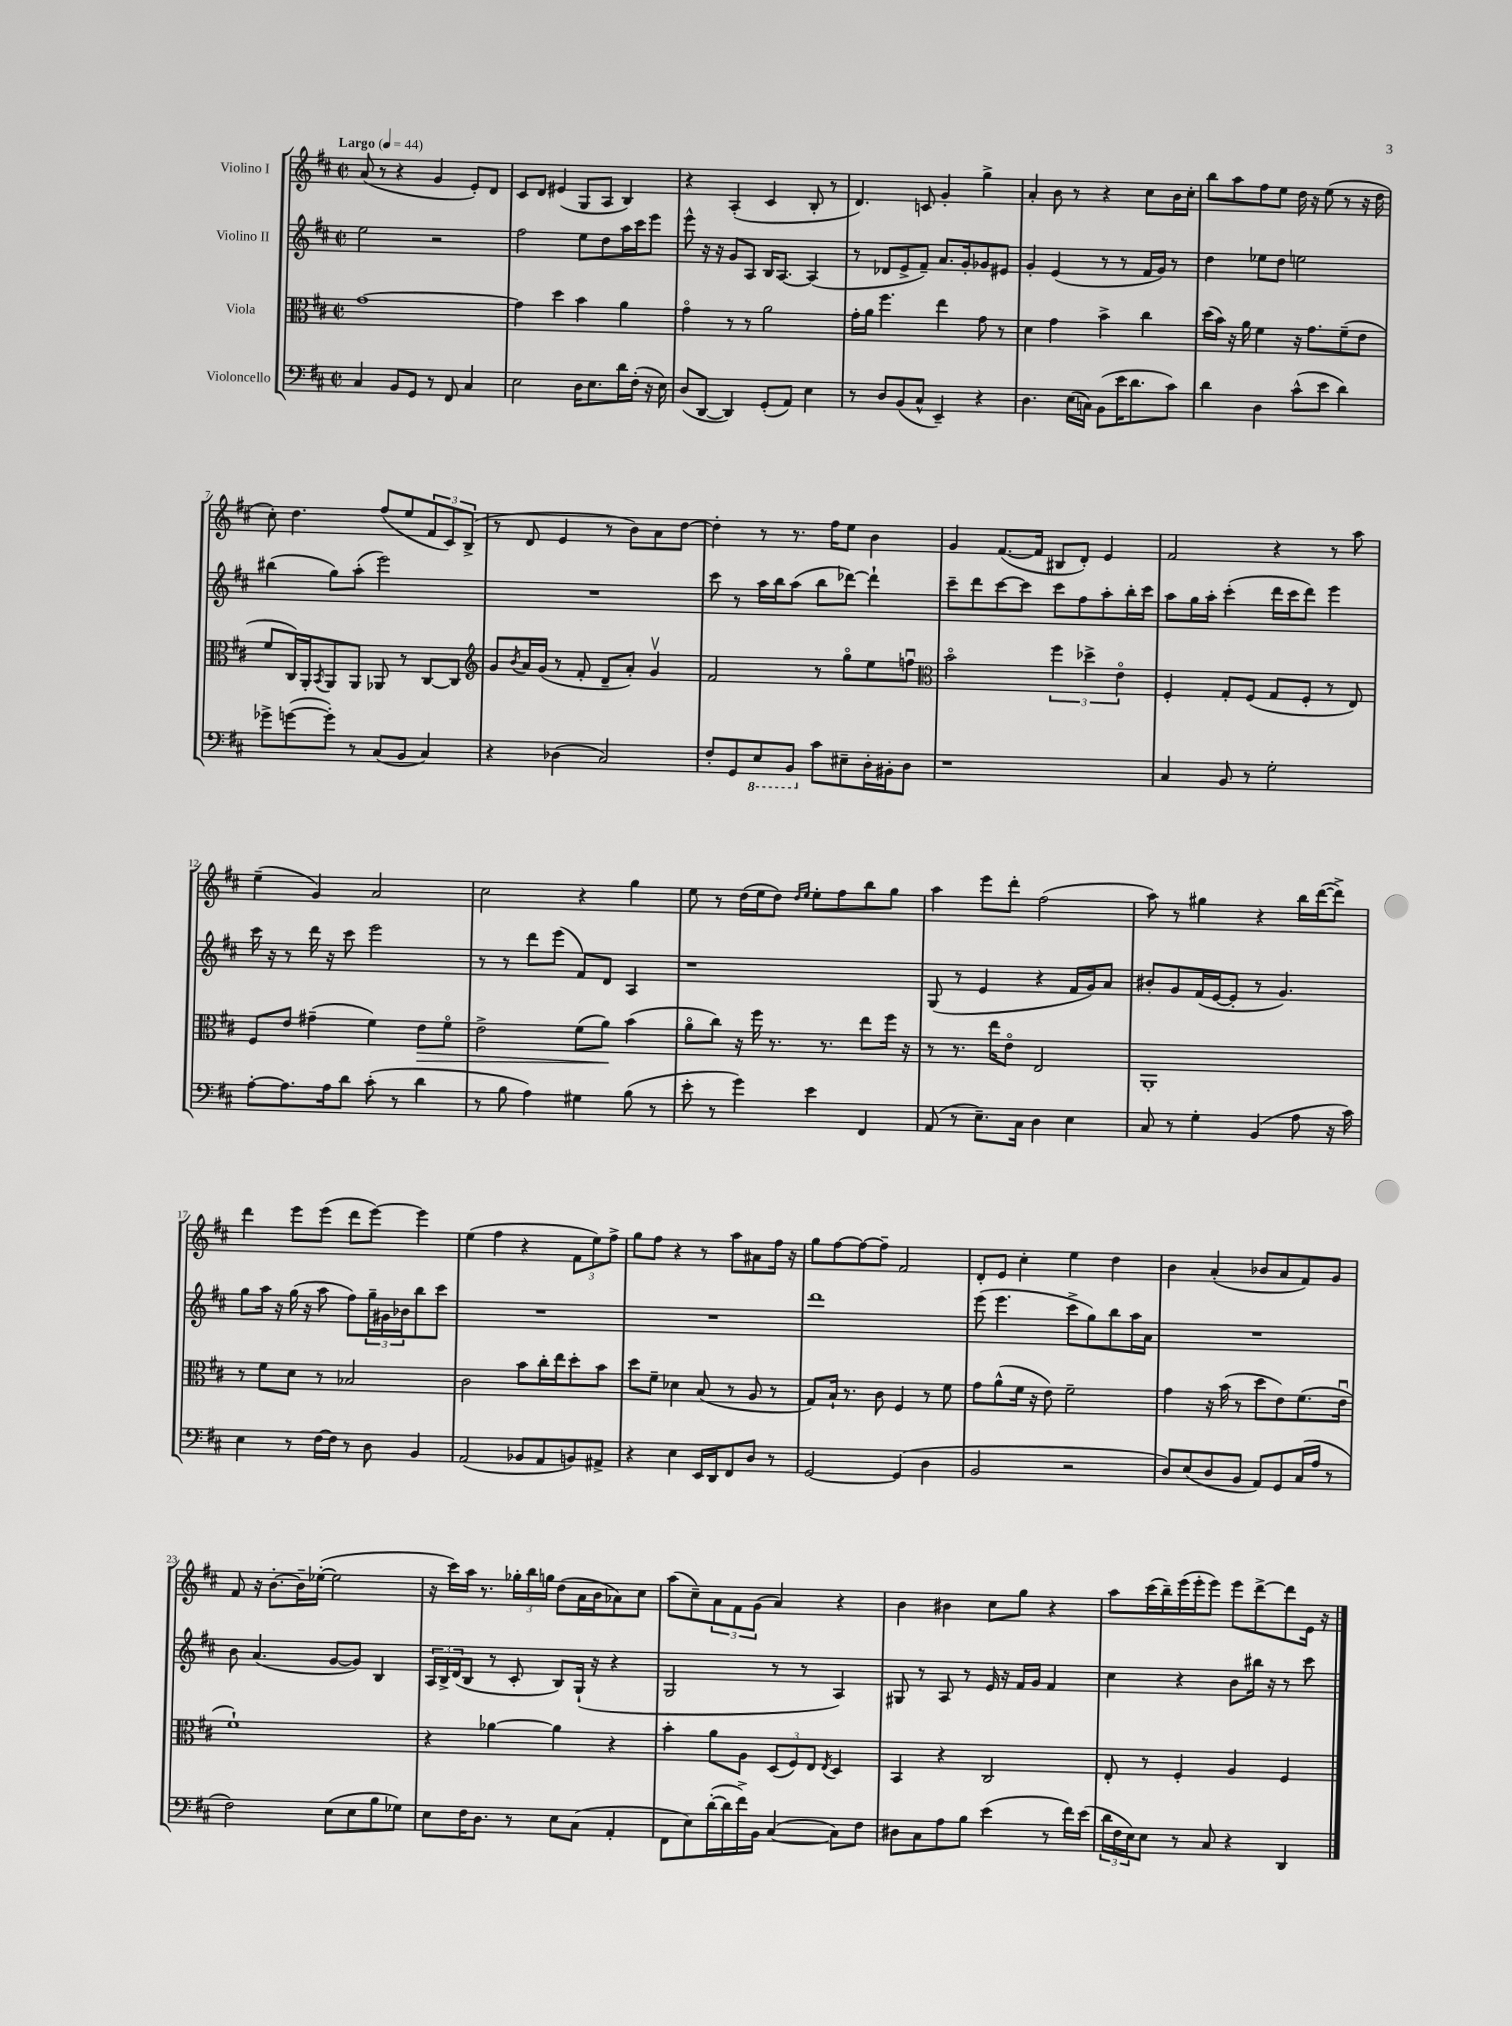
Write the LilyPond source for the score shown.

<<
\new StaffGroup <<
\new Staff = "s0" \with { instrumentName = "Violino I" } {
    \clef treble \key d \major \defaultTimeSignature \time 2/2 \tempo "Largo" 4 = 44
    a'8( r8 r4 g'4 e'8-.) d'8 |
    cis'8 d'8 eis'4( g8 a8 b4) |
    r4 a4-.( cis'4 b8-. r8 |
    d'4.) c'8 g'4-. g''4-> |
    a'4-. b'8 r8 r4 cis''8 b'16 cis''16-. |
    b''8 a''8 fis''8 e''8 d''16 r16 e''8( r8 r16 d''16 |
    cis''8-.) d''4. fis''8( e''8 \tuplet 3/2 { fis'8 cis'8) b8->( } |
    r8 d'8 e'4 r8 b'8) a'8 d''8~ |
    d''4-. r8 r8. fis''16 e''8 b'4 |
    g'4 fis'8.~( fis'16 bis8 d'8-.) e'4 |
    fis'2 r4 r8 a''8 |
    e''4--( g'4) a'2 |
    cis''2 r4 g''4 |
    e''8 r8 d''16( e''16 d''8) \grace { d''16 e''16 } e''8-. fis''8 b''8 g''8 |
    a''4 e'''8 d'''8-. fis''2( |
    a''8) r8 gis''4 r4 b''16 d'''16~( d'''8->) |
    d'''4 e'''8 e'''8( d'''8 e'''8~) e'''4 |
    e''4( fis''4 r4 \tuplet 3/2 { fis'8 e''8) fis''8-> } |
    g''8 fis''8 r4 r8 a''8 ais'8 fis''16 r16 |
    g''8 fis''8~ fis''8~ fis''8-- fis'2 |
    d'8-. e'8 cis''4-. e''4 d''4 |
    b'4 a'4-.( bes'8 a'8 fis'8) g'8 |
    fis'8 r16 b'8.~-. b'16-- ees''16~-.( ees''2 |
    r16 cis'''16) a''16 r8. \tuplet 3/2 { ges''16-. b''16 g''16 } d''8( a'16 b'16 aes'8) cis''8 |
    a''8( cis''8--) \tuplet 3/2 { a'8 fis'8 g'8( } a'4) r4 |
    b'4 bis'4 cis''8 g''8 r4 |
    a''8 cis'''16( b''16--) e'''16( e'''16-. e'''8) e'''8 d'''8~-> d'''8 e'16 r16 \bar "|." |
}
\new Staff = "s1" \with { instrumentName = "Violino II" } {
    \clef treble \key d \major \defaultTimeSignature \time 2/2
    e''2 r2 |
    fis''2 e''8 d''8 a''16 cis'''16 e'''8 |
    e'''8-^ r16 r16 g'8 a8 b16 a8.~ a4( |
    r8 des'8 e'8-> fis'8--) a'8. g'16-. ges'8 eis'8 |
    g'4-. e'4( r8 r8 fis'16 g'16) r8 |
    d''4 ees''8 d''8 e''2 |
    bis''4( g''8) a''8-.( e'''2) |
    R1 |
    cis'''8 r8 a''16 b''16 a''8( b''8 des'''8~) des'''4-! |
    cis'''8-- d'''8 cis'''8~ cis'''8 cis'''8 fis''8 a''8-. b''16-. cis'''16 |
    a''8 g''16 a''16-. cis'''4-.( d'''16 cis'''16 d'''8) e'''4 |
    cis'''16 r16 r8 d'''16 r16 cis'''8 e'''2 |
    r8 r8 d'''8 e'''8( fis'8) d'8 a4 |
    r1 |
    g8( r8 e'4 r4 fis'16 g'16) a'8 |
    bis'8-. g'8 fis'16( e'16~ e'8-. r8 g'4.) |
    g''8 a''16 r16 g''16( r16 a''8 fis''8) \tuplet 3/2 { g''16-- gis'16 bes'16 } b''8 cis'''8 |
    R1 |
    R1 |
    d'''1 |
    e'''8( e'''4. cis'''8-> g''8) b''8 a''16 a'16 |
    R1 |
    b'8 a'4.( g'8~ g'8) b4 |
    \tuplet 3/2 { a16 b16-> d'16( } b8 r8 cis'8-. b8) g16-!( r16 r4 |
    g2 r8 r8 a4) |
    gis8 r8 a8 r8 e'16 r16 fis'16 g'16 fis'4 |
    cis''4 r4 b'8 bis''16 r16 r8 cis'''8 \bar "|." |
}
\new Staff = "s2" \with { instrumentName = "Viola" } {
    \clef alto \key d \major \defaultTimeSignature \time 2/2
    g'1~ |
    g'4 d''4 b'4 a'4 |
    g'4\flageolet r8 r8 a'2 |
    g'16-. a'16 fis''4. e''4 g'8 r8 |
    d'4 g'4 b'4-> cis''4 |
    d''16( b'16) r16 a'16 fis'4 r16 g'8. fis'8--( e'8 |
    fis'8 cis16) a,16-. \acciaccatura { b,8 } a,8 a,8 aes,8 r8 cis8~ cis8 |
    \clef treble g'8 \acciaccatura { b'8 } a'16 g'16( r8 fis'8-. d'8-- a'8-.) g'4\upbow |
    fis'2 r8 g''8\flageolet e''8 f''8\downbow |
    \clef alto b'2\flageolet \tuplet 3/2 { fis''4 des''4-> e'4\flageolet } |
    fis4-. g8-. fis8( g8 fis8-. r8 e8) |
    fis8 e'8 gis'4--( fis'4) e'8\> fis'8\flageolet |
    e'2-> fis'8( a'8\!) b'4( |
    a'8\flageolet cis''8) r16 fis''16 r8. r8. e''8 fis''16 r16 |
    r8 r8. e''16 e'8\flageolet e2 |
    a,1-. |
    r8 fis'8 d'8 r8 bes2 |
    cis'2 b'8 cis''16-. e''16 d''8-. b'8 |
    d''8 fis'8-- des'4 b8( r8 a8 r8 |
    g8) b16-! r8. cis'8 fis4 r8 fis'8 |
    g'8 a'8-^( fis'16 r16 e'8) fis'2-- |
    g'4 r16 b'16( r8 d''8 e'8) fis'8.( e'16\downbow |
    fis'1-!) |
    r4 aes'4~ aes'4 r4 |
    b'4-. a'8 a8 \tuplet 3/2 { d8( fis8) e8 } \acciaccatura { e8 } d4 |
    b,4 r4 cis2 |
    e8-. r8 fis4-. a4 fis4 \bar "|." |
}
\new Staff = "s3" \with { instrumentName = "Violoncello" } {
    \clef bass \key d \major \defaultTimeSignature \time 2/2
    cis4 b,8 g,8 r8 fis,8 cis4 |
    e2 d16 e8. d'16 fis16-.( r16 e16) |
    d8( d,8~ d,4) g,8-.( a,8) e4 |
    r8 d8 b,8( cis8-^ e,4--) r4 |
    d4. e16( c16) b,8( e'16 d'8. cis'8) |
    d'4 d4 cis'8-^( e'8 d'4) |
    ges'8-> g'8~( g'8-.) r8 cis8( b,8 cis4) |
    r4 des4( cis2) |
    fis8-. g,8 \ottava #-1 e,8 b,,8 \ottava #0 cis'8 eis8-- d16-. bis,16-. d8 |
    r1 |
    cis4 b,8 r8 g2-. |
    a8~-. a8. a16 d'8 cis'8-.( r8 d'4 |
    r8 b8 a4) gis4 b8( r8 |
    e'8-. r8 g'4) e'4 fis,4 |
    a,8( r8 e8.--) cis16 d4 e4 |
    cis8 r8 g4-. b,4( a8 r16 cis'16) |
    e4 r8 fis16~ fis16 r8 d8 b,4 |
    a,2( bes,8 a,8 b,8) ais,8-> |
    r4 e4 e,16 d,16 fis,8 d8 r8 |
    g,2~ g,4( d4 |
    b,2 r2 |
    d8) e8( d8 b,8 a,8) g,8 cis16( a16 r8 |
    fis2) e8( e8 b8 ges8) |
    e8 fis16 d8. r8 e8 cis8( a,4-. |
    fis,8 e8) d'16~-.( d'16 fis'16->) b,16 cis4~( cis8) fis8 |
    dis8 cis8 a8 b8 e'4( r8 fis'16) e'16( |
    \tuplet 3/2 { d'16 fis16 e16) } e8 r8 cis8 r4 d,4 \bar "|." |
}
>>
>>
